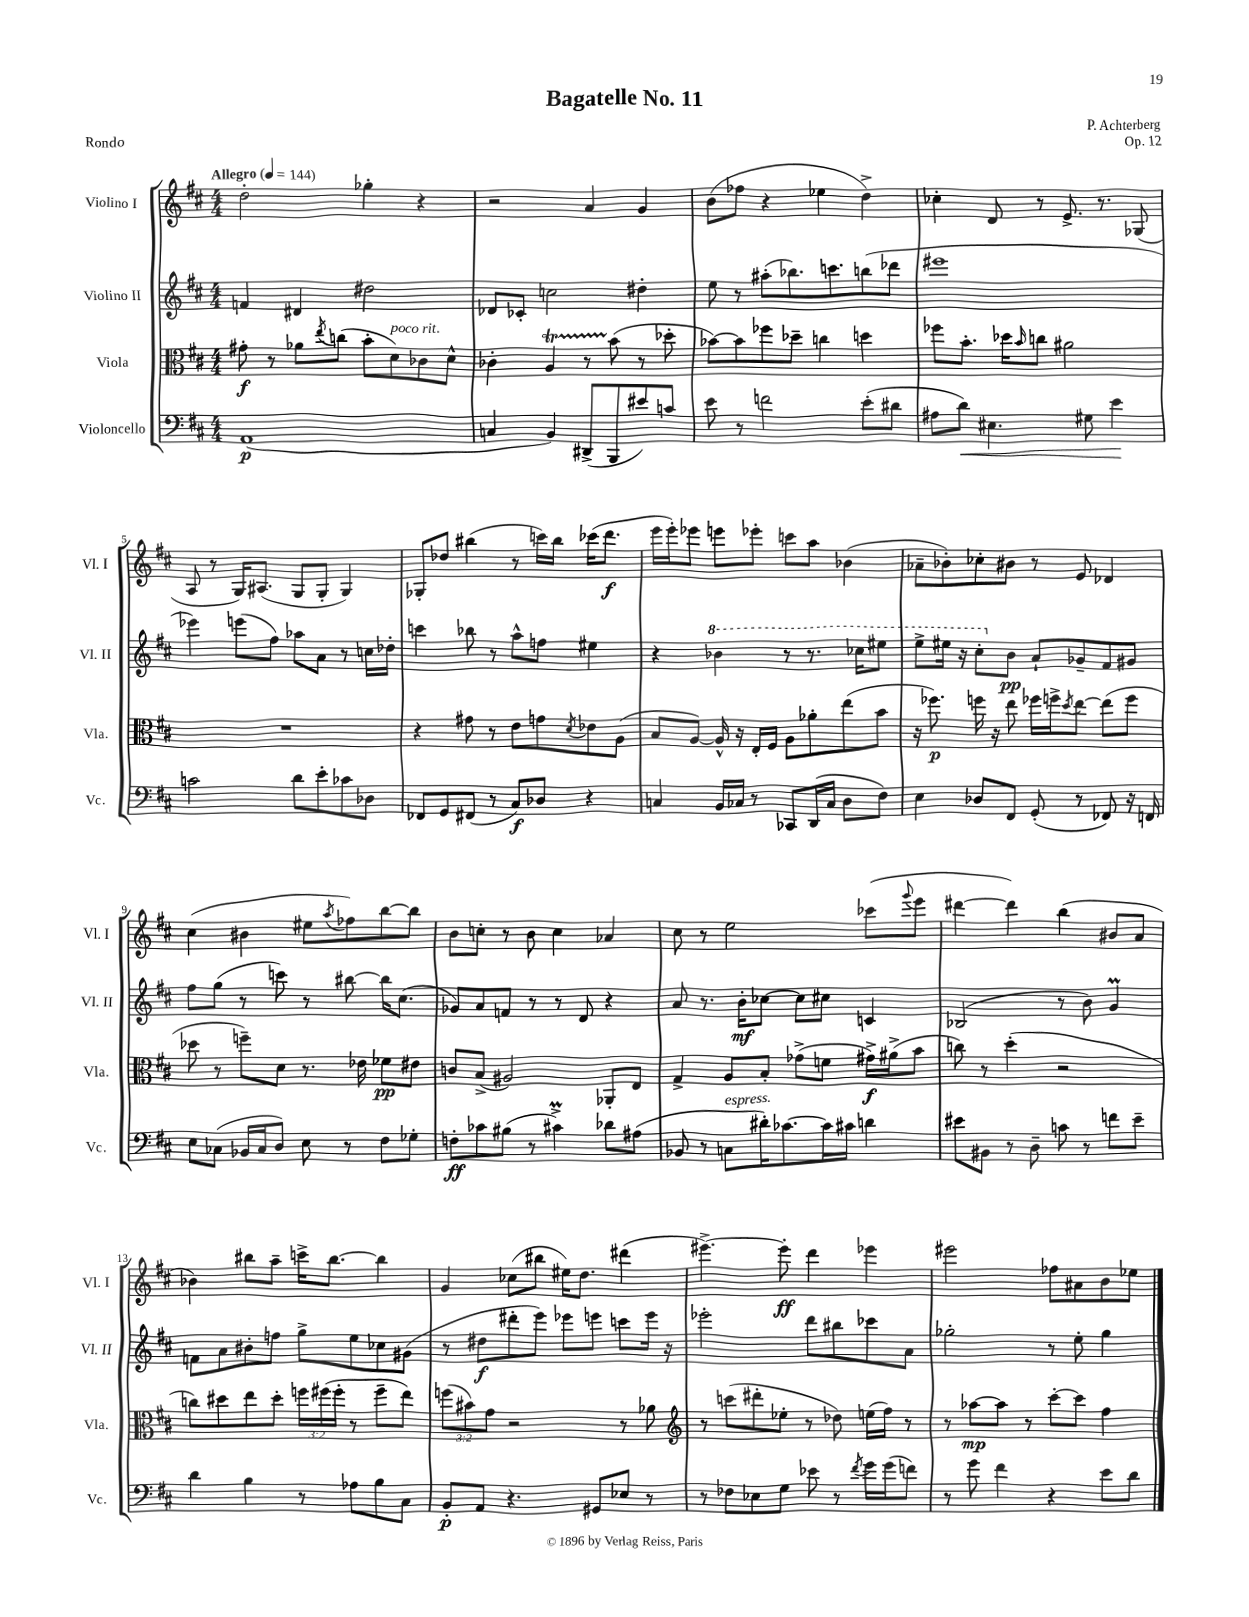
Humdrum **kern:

**kern	**dynam	**kern	**dynam	**kern	**dynam	**kern	**dynam
*part4	*part4	*part3	*part3	*part2	*part2	*part1	*part1
*staff4	*staff4	*staff3	*staff3	*staff2	*staff2	*staff1	*staff1
*I"Violoncello	*	*I"Viola	*	*I"Violino II	*	*I"Violino I	*
*I'Vc.	*	*I'Vla.	*	*I'Vl. II	*	*I'Vl. I	*
*clefF4	*	*clefC3	*	*clefG2	*	*clefG2	*
*k[f#c#]	*	*k[f#c#]	*	*k[f#c#]	*	*k[f#c#]	*
*M4/4	*	*M4/4	*	*M4/4	*	*M4/4	*
*MM144	*	*MM144	*	*MM144	*	*MM144	*
=1	=1	=1	=1	=1	=1	=1	=1
!	!	!	!	!	!	!LO:TX:a:B:t=Allegro	!
(1AA	p	8g#X'\	f	4fn/	.	2dd'\	.
.	.	8r	.	.	.	.	.
.	.	8a-X\L	.	4d#X/	.	.	.
.	.	8qee/	.	.	.	.	.
.	.	(8ccn\J	.	.	.	.	.
.	.	8b'\L	.	2dd#X\	.	4gg-X'\	.
!	!	!LO:TX:a:i:t=poco rit.	!	!	!	!	!
.	.	8d\)	.	.	.	.	.
.	.	8c-X\	.	.	.	4r	.
.	.	8d^^\J	.	.	.	.	.
=2	=2	=2	=2	=2	=2	=2	=2
4Cn/	.	4c-X'\	.	8d-X/L	.	2r	.
.	.	.	.	8c-X'/J	.	.	.
4BB/)	.	4AT/	.	2ccn\	.	.	.
(8DD#X^/L	.	8r	.	.	.	4a/	.
8BBB/	.	(8b\	.	.	.	.	.
8e#X/)	.	8r	.	4dd#X'\	.	4g/	.
8cn/J	.	8dd-X'\	.	.	.	.	.
=3	=3	=3	=3	=3	=3	=3	=3
8e\	.	[8b-X\L)	.	8ee\	.	(8b\L	.
8r	.	8b-\]	.	8r	.	8ff-X\J	.
2fn\	.	8ff-X\	.	(8aa#X'\L	.	4r	.
.	.	8dd-X~\J	.	8.bb-X\)	.	.	.
.	.	4ccn\	.	.	.	4ee-X\	.
.	.	.	.	8.cccn\	.	.	.
(8e'\L	.	4ddn\	.	(8bbn\	.	4dd^\)	.
8d#X\J	.	.	.	8ddd-X\J	.	.	.
=4	=4	=4	=4	=4	=4	=4	=4
8A#X\L	.	8ff-X\L	.	1eee#X	.	4cc-X'\	.
!	!LO:HP:b	!	!	!	!	!	!
8d\J)	<	8.b'\J	.	.	.	.	.
4.E#X\	.	.	.	.	.	8d/	.
.	.	16dd-X\KL	.	.	.	.	.
.	.	16qqb/	.	.	.	.	.
.	.	8ccn\J	.	.	.	8r	.
.	.	2a#X\	.	.	.	8.e^/	.
8G#X\	.	.	.	.	.	.	.
.	.	.	.	.	.	8.r	.
4e\	.	.	.	.	.	.	.
.	.	.	.	.	.	(8G-X/	.
.	[	.	.	.	.	.	.
!!LO:LB:g=z
=5	=5	=5	=5	=5	=5	=5	=5
2cn\	.	1r	.	4eee-X\)	.	8A/	.
.	.	.	.	.	.	8r	.
.	.	.	.	(8eeen\L	.	16G/KL)	.
.	.	.	.	.	.	(8.A#X/J	.
.	.	.	.	8ff#\J)	.	.	.
8d\L	.	.	.	8aa-X\L	.	8G/L	.
8e'\	.	.	.	8a\J	.	8G'/J	.
8c-X\	.	.	.	8r	.	4G/)	.
8D-X\J	.	.	.	16ccn\LL	.	.	.
.	.	.	.	16dd-X'\JJ	.	.	.
=6	=6	=6	=6	=6	=6	=6	=6
8FF-X/L	.	4r	.	4cccn\	.	8G-X'/L	.
8GG/	.	.	.	.	.	8dd-X/J	.
(8FF#X/J	.	8g#X\	.	8bb-X\	.	(4bb#X\	.
8r	.	8r	.	8r	.	.	.
8C#/L)	f	8e\L	.	8aa^^\L	.	8r	.
8D-X/J	.	8gn\	.	8ffn\J	.	16cccn\LL)	.
.	.	.	.	.	.	16bb#\JJ	.
.	.	8qd/	.	.	.	.	.
4r	.	8e-X\	.	4ee#X\	.	(16ccc-X\KL	.
.	.	.	.	.	.	8.ddd\J	f
.	.	(8A\J	.	.	.	.	.
=7	=7	=7	=7	=7	=7	=7	=7
4Cn/	.	8B/L	.	4r	.	16eee\LL	.
.	.	.	.	.	.	16eee'\J)	.
.	.	[8A/J)	.	.	.	8eee-X\J	.
*	*	*	*	*8va	*	*	*
16BB/LL	.	16A^^/]	.	4bb-X\	.	8eeen\L	.
16C-X/JJ	.	16r	.	.	.	.	.
8r	.	16E'/LL	.	.	.	8eee-X'\J	.
.	.	16F#/JJ	.	.	.	.	.
8CC-X/L	.	8A\L	.	8r	.	8cccn\L	.
(16DD/L	.	8a-X'\	.	8.r	.	8aa\J	.
16C-/JJ	.	.	.	.	.	.	.
8D\L	.	(8ee\	.	.	.	(4b-X\	.
.	.	.	.	16ccc-X\KL	.	.	.
8F#\J)	.	8b\J	.	8eee#X\J	.	.	.
=8	=8	=8	=8	=8	=8	=8	=8
4E\	.	16r	.	8eee^\L	.	8a-X~\L	.
.	.	8.ff-X\)	p	.	.	.	.
.	.	.	.	16eee#X\Jk	.	8b-X'\)	.
.	.	.	.	16r	.	.	.
8D-X/L	.	16ffn\	.	8ccc#'\L	.	8cc-X'\	.
.	.	16r	.	.	.	.	.
*	*	*	*	*X8va	*	*	*
8FF#/J	.	8ee\	.	8b\J	pp	8b#X\J	.
(8GG'/	.	16ff-X\LL	.	8a`/L	.	8r	.
.	.	16ffn^\J	.	.	.	.	.
.	.	8qdd/	.	.	.	.	.
8r	.	[8ee\J	.	8g-X~/	.	8e/	.
8FF-X/)	.	(8ee\L]	.	8f#/	.	4d-X/	.
16r	.	8ff\J	.	8g#X/J	.	.	.
16FFn/	.	.	.	.	.	.	.
!!LO:LB:g=z
=9	=9	=9	=9	=9	=9	=9	=9
8E\L	.	8dd-X\	.	8ff#\L	.	(4cc#\	.
(8C-X\J	.	8r	.	(8gg\J	.	.	.
16BB-X/LL	.	8ffn~\L)	.	8r	.	4b#X\	.
16C-/J	.	.	.	.	.	.	.
8D/J)	.	8d\J	.	8cccn\)	.	.	.
8E\	.	8.r	.	8r	.	8ee#X\L	.
.	.	.	.	.	.	8qaa/	.
8r	.	.	.	[8bb#X\	.	8ff-X\)	.
.	.	16e-X\	.	.	.	.	.
8F#\L	.	8f-X\L	pp	16bb#\KL]	.	[8bb\	.
.	.	.	.	(8.cc#\J	.	.	.
8G-X'\J	.	8e#X\J	.	.	.	8bb\J]	.
=10	=10	=10	=10	=10	=10	=10	=10
8Fn'\L	ff	8cn/L	.	8g-X/L)	.	8b\L	.
8c-X\	.	(8B^/J	.	8a/	.	8ccn'\J	.
(8B#X\J	.	2A#X/)	.	8fn/J	.	8r	.
8r	.	.	.	8r	.	8b\	.
4c#Xm^\)	.	.	.	8r	.	4cc\	.
.	.	.	.	8d/	.	.	.
8d-X\L	.	8AA-X'/L	.	4r	.	4a-X/	.
(8A#X\J	.	8E/J	.	.	.	.	.
=11	=11	=11	=11	=11	=11	=11	=11
8BB-X/	.	4G^/	.	8a/	.	8cc#\	.
8r	.	.	.	8.r	.	8r	.
!LO:TX:a:i:t=espress.	!	!	!	!	!	!	!
8Cn\L	.	8A/L	.	.	.	2ee\	.
.	.	.	.	16b'\KL	mf	.	.
16d#X'\K)	.	8B'/J	.	[8cc-X\J	.	.	.
[8.c-X\	.	.	.	.	.	.	.
.	.	(8g-X^\L	.	8cc-\L]	.	.	.
16c-\L]	.	8fn\J	.	8cc#X\J	.	.	.
16c#X\JJ	.	.	.	.	.	.	.
4dn\	.	16g#X^\LL)	f	4cn/	.	(8ccc-X\L	.
.	.	(16a#X^\J	.	.	.	.	.
.	.	.	.	.	.	8qqggg/	.
.	.	8b\J	.	.	.	8eee\J	.
=12	=12	=12	=12	=12	=12	=12	=12
8e#X\L	.	8ccn\)	.	(2B-X/	.	[4ddd#X\	.
8BB#X\J	.	8r	.	.	.	.	.
8r	.	(4dd'\	.	.	.	4ddd#\])	.
8D~\	.	.	.	.	.	.	.
8cn\	.	2r	.	8r	.	(4bb\	.
8r	.	.	.	8b\)	.	.	.
8fn\L	.	.	.	4gM/	.	8b#X/L	.
8e#~\J	.	.	.	.	.	8a/J	.
!!LO:LB:g=z
=13	=13	=13	=13	=13	=13	=13	=13
4d\	.	8ccn\L)	.	8fn\L	.	4b-X\)	.
.	.	8dd#X\	.	8a\	.	.	.
4B\	.	8ee\	.	8b#X'\	.	8bb#X\L	.
.	.	8dd#'\J	.	8ffn\J	.	8aa~\J	.
8r	.	24ffn\LL	.	8gg^\L	.	16cccn^\KL	.
.	.	(24ff#X\	.	.	.	.	.
.	.	.	.	.	.	[8.bb#\J	.
.	.	24ff#'\JJ	.	.	.	.	.
8A-X\L	.	8r	.	8ee\	.	.	.
8B\	.	8ff#~\L	.	8cc-X\	.	4bb#\]	.
8C#\J	.	8ee\J)	.	(8g#X\J	.	.	.
=14	=14	=14	=14	=14	=14	=14	=14
8BB'/L	p	(12ffn\L	.	8r	.	4g/	.
.	.	12b#X\)	.	.	.	.	.
8AA/J	.	.	.	8dd#X\L	f	.	.
.	.	12g\J	.	.	.	.	.
4.r	.	2r	.	8ddd#X'\	.	(8cc-X\L	.
.	.	.	.	8eee\J)	.	8bb#X\J	.
.	.	.	.	8eee-X\L	.	16ee#X\KL)	.
.	.	.	.	.	.	8.dd\J	.
8GG#X/L	.	.	.	8eeen\J	.	.	.
8E-X/J	.	8r	.	8cccn\L	.	(4ddd#X\	.
8r	.	8a-X\	.	16eee\Jk	.	.	.
.	.	.	.	16r	.	.	.
=15	=15	=15	=15	=15	=15	=15	=15
*	*	*clefG2	*	*	*	*	*
8r	.	8r	.	2eee-X'\	.	[4.eee#X^\)	.
8F-X\L	.	(8cccn\L	.	.	.	.	.
8E-X\	.	8ddd#X'\	.	.	.	.	.
8G\J	.	8ee-X'\J	.	.	.	8eee#'\]	ff
8e-X\	.	8r	.	8ddd\L	.	4ddd\	.
8r	.	8dd-X\)	.	8bb#X\	.	.	.
8qf#/	.	.	.	.	.	.	.
16g\LL	.	(16een\LL	.	8ccc-X\	.	4eee-X\	.
(16g\J	.	16ff#\JJ)	.	.	.	.	.
8fn\J)	.	8r	.	8a\J	.	.	.
=16	=16	=16	=16	=16	=16	=16	=16
8r	.	8r	.	2gg-X'\	.	2eee#X\	.
8g\	.	[8aa-X\L	mp	.	.	.	.
4f#\	.	8aa-\J]	.	.	.	.	.
.	.	8r	.	.	.	.	.
4r	.	[8ccc#'\L	.	8r	.	8ff-X\L	.
.	.	8ccc#\J]	.	8ee'\	.	8a#X\	.
8e\L	.	4ff#\	.	4gg-\	.	8b\	.
8d\J	.	.	.	.	.	8ee-X\J	.
==	==	==	==	==	==	==	==
*-	*-	*-	*-	*-	*-	*-	*-
